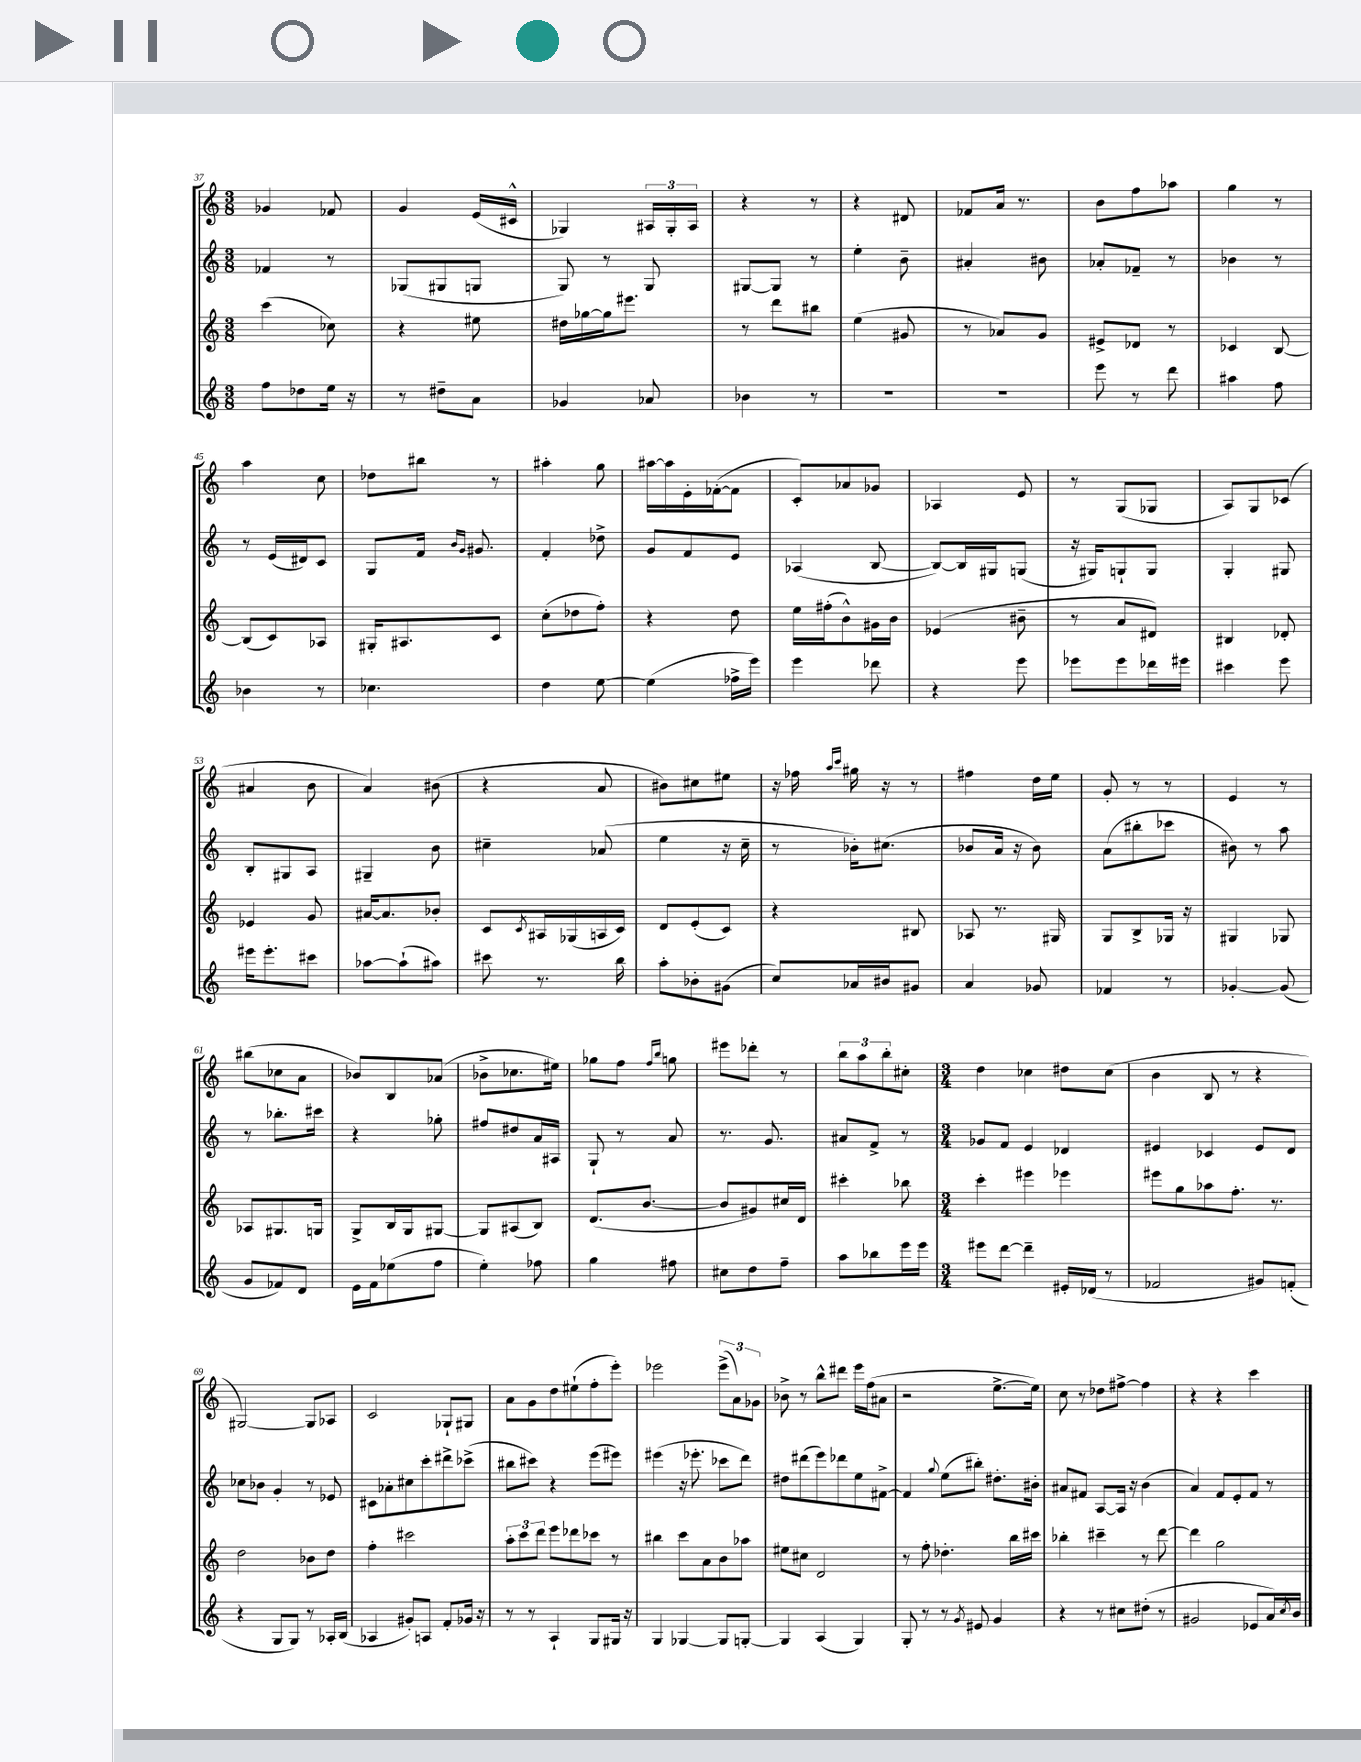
<<
\new StaffGroup <<
\new Staff = "s0" {
    \clef treble \key c \major \numericTimeSignature \time 3/8
    ges'4 fes'8 |
    g'4 e'16( cis'16-^ |
    ges4) \tuplet 3/2 { ais16 ges16-. ais16 } |
    r4 r8 |
    r4 dis'8 |
    fes'8 a'16 r8. |
    b'8 f''8 aes''8 |
    g''4 r8 |
    a''4 c''8 |
    des''8 bis''8 r8 |
    ais''4-. g''8 |
    ais''16~ ais''16 e'16-. fes'16~-.( fes'8 |
    c'8-.) aes'8 ges'8 |
    aes4 e'8 |
    r8 g8( ges8 |
    a8) g8 ces'8( |
    ais'4 b'8 |
    a'4) bis'8( |
    r4 a'8 |
    bis'8) cis''8 eis''8 |
    r16 fes''16 \grace { a''16 c'''16 } gis''16 r16 r8 |
    fis''4 d''16 e''16 |
    g'8-. r8 r8 |
    e'4 r8 |
    bis''8( ces''8 a'8 |
    bes'8) b8 aes'8( |
    bes'8-> ces''8. eis''16) |
    ges''8 f''8 \grace { f''16 b''16 } g''8 |
    eis'''8 des'''8-. r8 |
    \tuplet 3/2 { b''8 a''8 b''8-. } cis''8-. |
    \numericTimeSignature \time 3/4 d''4 ces''4 dis''8 ces''8( |
    b'4 b8 r8 r4 |
    gis2~) gis8 aes8 |
    c'2 ges8-! gis8 |
    a'8 g'8 d''8 eis''8-!( f''8-. e'''8-.) |
    ees'''2 \tuplet 3/2 { ees'''8->( a'8) ges'8 } |
    bes'8-> r8 b''8-^ dis'''8 e'''16 f''16( ais'8 |
    r2 e''8.~-> e''16) |
    c''8 r8 des''8 fis''8~-> fis''4 |
    r4 r4 c'''4 \bar "|." |
}
\new Staff = "s1" {
    \clef treble \key c \major \numericTimeSignature \time 3/8
    fes'4 r8 |
    ges8( gis8 g8 |
    g8) r8 g8 |
    gis8~ gis8 r8 |
    e''4-. b'8-- |
    ais'4-. bis'8 |
    aes'8-. fes'8-- r8 |
    bes'4 r8 |
    r8 e'16( dis'16) c'8 |
    g8 f'16 \grace { b'16 g'16 } gis'8. |
    f'4-. des''8-> |
    g'8 f'8 e'8 |
    aes4( b8~ |
    b8~) b16 gis16 g8( |
    r16 gis16) g8-! g8 |
    g4-. gis8 |
    b8-. gis8 a8 |
    gis4-- b'8 |
    cis''4-- aes'8( |
    e''4 r16 c''16-- |
    r8 bes'16-.) cis''8.( |
    bes'8 a'16 r16 bes'8) |
    a'8( bis''8-. ces'''8 |
    bis'8) r8 a''8 |
    r8 bes''8.-. cis'''16 |
    r4 ges''8-. |
    fis''8 dis''8 a'16 ais16 |
    g8-! r8 a'8 |
    r8. g'8. |
    ais'8 f'8-> r8 |
    \numericTimeSignature \time 3/4 ges'8 f'8 e'4 des'4 |
    eis'4 ces'4 eis'8 d'8 |
    ces''8 bes'8 g'4-. r8 ees'8 |
    cis'8 aes'8-. cis''8 c'''8-. dis'''8-> ces'''8->( |
    bis''8 cis'''8) r4 e'''8( eis'''8) |
    eis'''4( r16 ees'''8.-. ces'''8 d'''8) |
    dis''8 dis'''8( e'''8) des'''8 e''8 fis'8~-> |
    fis'4 \appoggiatura { g''8 } e''8( bis''8-.) dis''8.-. bis'16-. |
    ais'8 fis'8 a8~ a16 r16 b'4( |
    a'4) f'8 e'8-. f'8 r8 \bar "|." |
}
\new Staff = "s2" {
    \clef treble \key c \major \numericTimeSignature \time 3/8
    c'''4( ces''8) |
    r4 eis''8 |
    dis''16 ges''16~ ges''16 eis'''8. |
    r8 d'''8 bis''8 |
    e''4( gis'8 |
    r8 aes'8) g'8 |
    eis'8-> des'8 r8 |
    ces'4 b8~ |
    b8( c'8) aes8 |
    gis16-. ais8. c'8 |
    c''8-.( des''8 f''8-.) |
    r4 d''8 |
    e''16 fis''16-.( b'8-^) gis'16 b'16 |
    ees'4( bis'8-- |
    r8 a'8 dis'8) |
    bis4 des'8-. |
    ees'4 g'8 |
    ais'16~ ais'8. bes'8-. |
    c'8 \acciaccatura { c'8 } ais16 ges16( a16 c'16) |
    d'8 e'8-.( c'8) |
    r4 bis8 |
    aes8 r8. gis16 |
    g8 b8-> ges16 r16 |
    gis4 ges8 |
    aes8 gis8. g16 |
    g8-> b16 g16 gis8~ |
    gis8 ais8( b8) |
    d'8.( b'8.~ |
    b'8 gis'8) cis''16 d'16 |
    cis'''4-. bes''8 |
    \numericTimeSignature \time 3/4 c'''4-. eis'''4 ees'''4 |
    eis'''8 g''8 aes''8 f''8.-. r8. |
    d''2 bes'8 d''8 |
    f''4-. cis'''2 |
    \tuplet 3/2 { a''8-. c'''8 d'''8 } e'''8 des'''8 ces'''8 r8 |
    bis''4 c'''8 a'8 b'8 aes''8 |
    eis''8 cis''8 d'2 |
    r8 f''8-. des''4.-. b''16 cis'''16 |
    bes''4-. cis'''4-- r8 d'''8~ |
    d'''4 g''2 \bar "|." |
}
\new Staff = "s3" {
    \clef treble \key c \major \numericTimeSignature \time 3/8
    f''8 des''8 e''16 r16 |
    r8 dis''8-- a'8 |
    ges'4 aes'8 |
    bes'4 r8 |
    R4. |
    R4. |
    e'''8 r8 d'''8 |
    ais''4 f''8 |
    bes'4 r8 |
    ces''4. |
    d''4 e''8~ |
    e''4( fes''16-> e'''16) |
    e'''4 des'''8 |
    r4 e'''8 |
    ees'''8 ees'''8 des'''16 eis'''16 |
    cis'''4 e'''8 |
    eis'''16 eis'''8.-. cis'''8 |
    aes''8~ aes''8-!( ais''8) |
    cis'''8 r8. b''16 |
    a''8-. bes'8-. gis'8( |
    c''8) aes'16 bis'16 gis'8 |
    a'4 ges'8 |
    fes'4 r8 |
    ges'4~-. ges'8( |
    g'8 fes'8) d'8 |
    e'16 f'16 ees''8( f''8 |
    e''4-.) fes''8 |
    g''4 fis''8 |
    cis''8 d''8 f''8-- |
    a''8 bes''8 e'''16 e'''16 |
    \numericTimeSignature \time 3/4 eis'''8 d'''8~ d'''4-- eis'16-. des'16( r8 |
    fes'2 gis'8) f'8-.( |
    r4 g8 g8) r8 aes16-. b16( |
    aes4 gis'8-.) a8 f'8-. ges'16 r16 |
    r8 r8 a4-! g8 gis16 r16 |
    g4 ges4~ ges8 g8~-. |
    g4 a4( g4) |
    g8-. r8 r8 \acciaccatura { g'8 } eis'8 g'4 |
    r4 r8 cis''8 dis''8-.( r8 |
    gis'2 ees'8 a'16) \acciaccatura { c''8 } b'16 \bar "|." |
}
>>
>>
\layout { \context { \Score currentBarNumber = #37 } }
